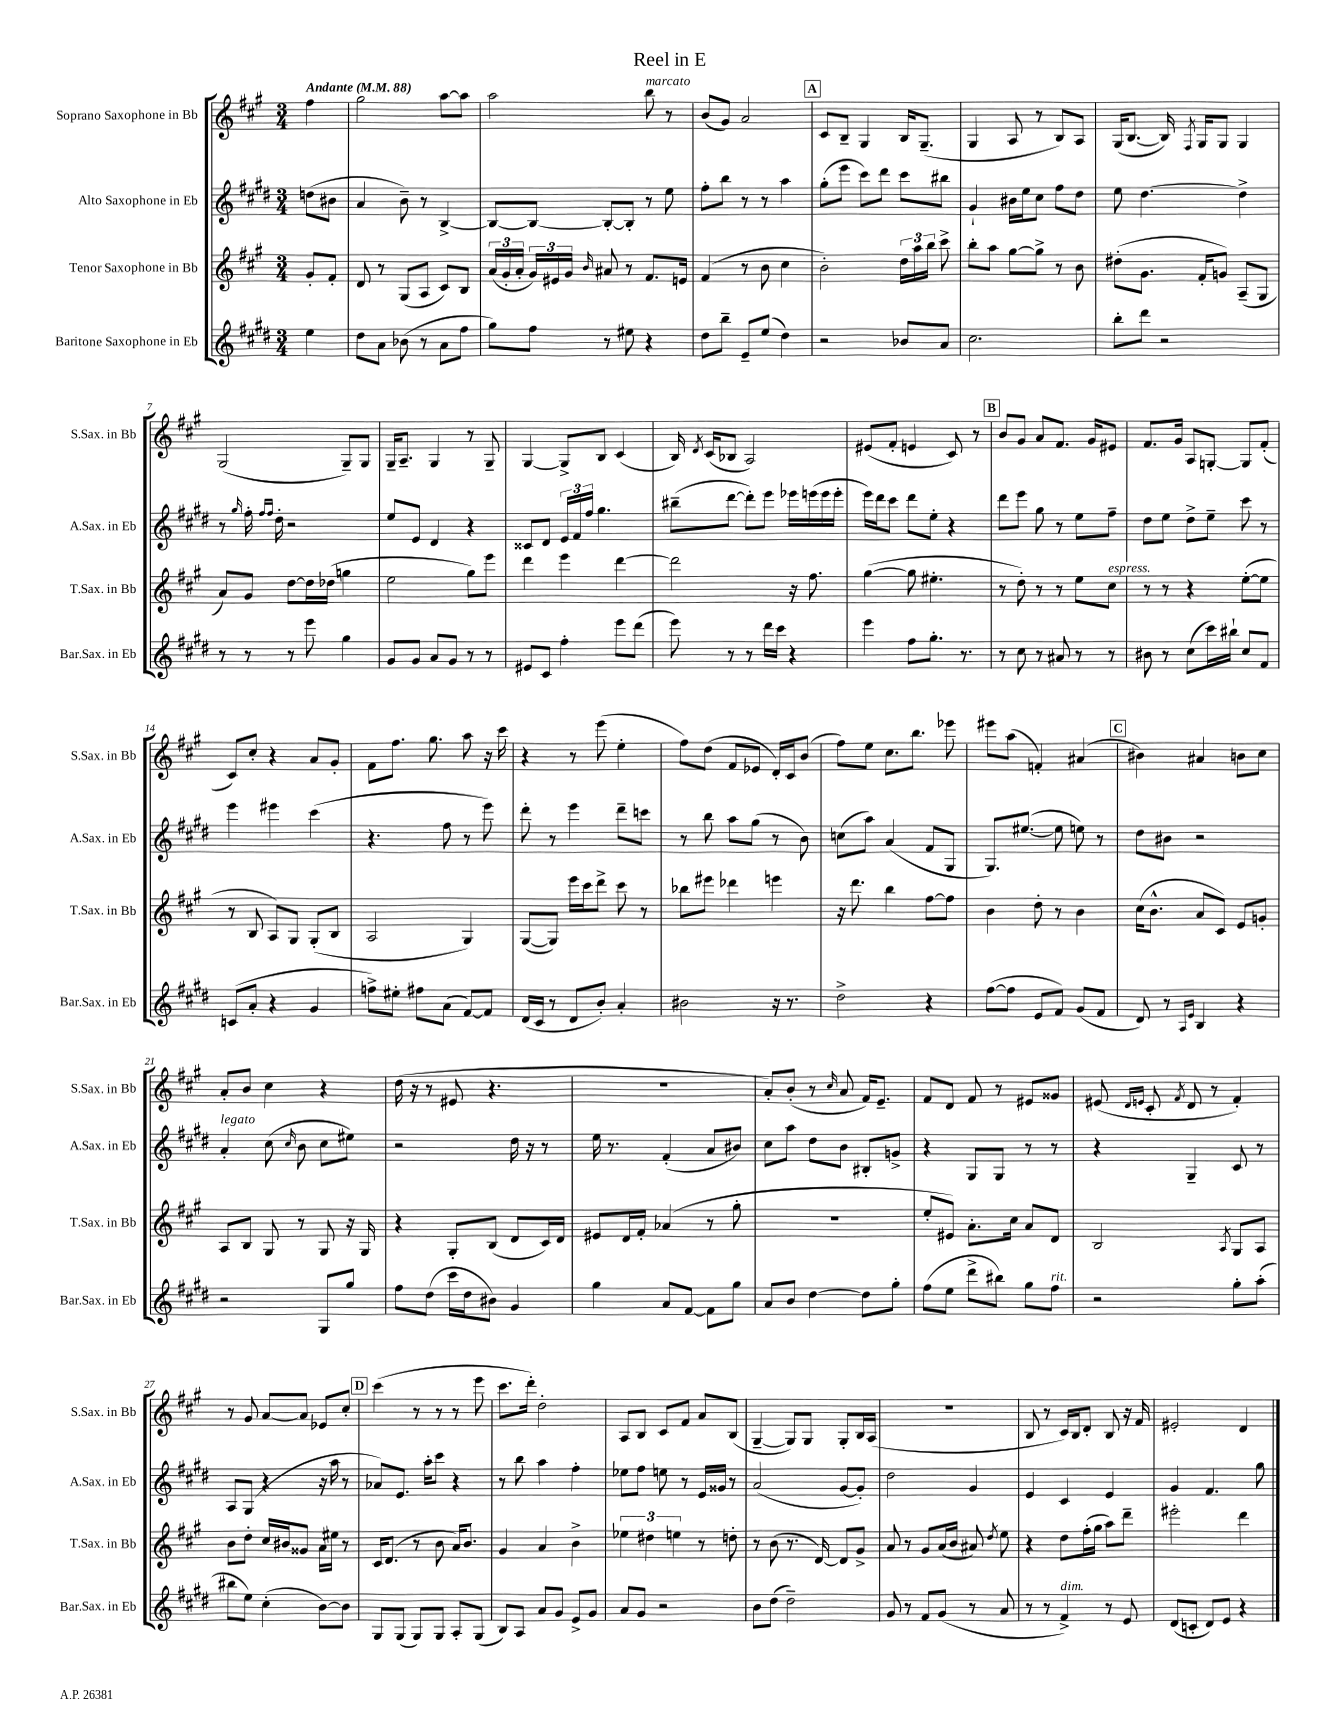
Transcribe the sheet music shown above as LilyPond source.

\header { title = "Reel in E" }
<<
\new StaffGroup <<
\new Staff = "s0" \with { instrumentName = "Soprano Saxophone in Bb" shortInstrumentName = "S.Sax. in Bb" } {
    \clef treble \key a \major \numericTimeSignature \time 3/4 \partial 4 \tempo "Andante" 4 = 88
    \autoBeamOff fis''4 |
    gis''2 a''8[~ a''8] |
    a''2 b''8^\markup { \italic "marcato" } r8 |
    b'8[( gis'8]) a'2 |
    \mark \markup { \box "A" } cis'8[ b8]-- gis4 b16[ gis8.]--( |
    gis4 a8 r8 b8[) a8] |
    gis16[( b8.]~ b16) \acciaccatura { fis8 } gis16[ gis8] gis4 |
    gis2( gis8[--) gis8] |
    gis16[-- a8.]-- gis4 r8 gis8-- |
    gis4~ gis8[-> b8] cis'4( |
    b16) \acciaccatura { d'8 } cis'16[( bes8] a2) |
    eis'8[( fis'8]-. e'4 cis'8) r8 |
    \mark \markup { \box "B" } b'8[ gis'8] a'8[ fis'8.] gis'16[ eis'8] |
    fis'8.[ gis'16] a8[ g8]~-. g8[ fis'8]-.( |
    cis'8[) cis''8]-. r4 a'8[ gis'8]-. |
    fis'8[ fis''8.] gis''8. a''8 r16 cis'''16 |
    r4 r8 e'''8( e''4-. |
    fis''8[) d''8]( fis'8[ ees'8] d'16[-.) cis'16 b'8]( |
    fis''8[) e''8] cis''8.[ b''8.] ees'''8 |
    eis'''8[ a''8]( f'4-.) ais'4( |
    \mark \markup { \box "C" } bis'4) ais'4 b'8[ cis''8] |
    a'8[-. b'8] cis''4 r4 |
    d''16( r16 r8 eis'8 r4. |
    R2. |
    a'8[-.) b'8]-.( r8 \grace { cis''16 } a'8 fis'16[) e'8.]-- |
    fis'8[ d'8] fis'8 r8 eis'8[ gisis'8] |
    eis'8( \grace { d'16[ e'16] } cis'8-. \acciaccatura { fis'8 } d'8 r8 fis'4-.) |
    r8 gis'8 a'8[~ a'8] ees'8[ cis''8]-. |
    \mark \markup { \box "D" } cis'''4( r8 r8 r8 e'''8 |
    cis'''8.[ d'''16]-.) d''2-. |
    a8[ b8] cis'8[ fis'8] a'8[ b8]( |
    gis4~-- gis8[) gis8] gis8[-. b16 a16]( |
    R2. |
    b8 r8 cis'16[) b16 d'8]-. b8 r16 fis'16 |
    eis'2-. d'4 \bar "|." |
}
\new Staff = "s1" \with { instrumentName = "Alto Saxophone in Eb" shortInstrumentName = "A.Sax. in Eb" } {
    \clef treble \key e \major \numericTimeSignature \time 3/4 \partial 4
    \autoBeamOff d''8[( bis'8] |
    a'4 b'8--) r8 b4~-> |
    b8[~ b8]~ b8[~-. b8]-. r8 e''8 |
    fis''8[-. b''8] r8 r8 a''4 |
    \mark \markup { \box "A" } gis''8[-.( e'''8] cis'''8[) dis'''8] cis'''8[ bis''8] |
    gis'4-! bis'16[ e''16 cis''8] fis''8[ dis''8] |
    e''8 dis''4.~ dis''4-> |
    r8 \grace { gis''16 } fis''16-. \grace { fis''16[ fis''16] } dis''16-. r2 |
    e''8[ e'8] dis'4 r4 |
    cisis'8[ dis'8] \tuplet 3/2 { e'16[ fis'16 fis''16] } gis''4. |
    bis''8[--( dis'''8]~ dis'''8[-.) e'''8] ees'''16[ e'''16( e'''16 e'''16]-. |
    e'''16[) dis'''16 cis'''8] dis'''8[ e''8]-. r4 |
    \mark \markup { \box "B" } dis'''8[ e'''8] gis''8 r8 e''8[ fis''8]-- |
    dis''8[ e''8] dis''8[-> e''8]-- cis'''8 r8 |
    e'''4 eis'''4 cis'''4( |
    r4. fis''8 r8 e'''8) |
    dis'''8-. r8 e'''4 dis'''8[-- c'''8] |
    r8 b''8 a''8[ gis''8]( r8 b'8) |
    c''8[( a''8]) a'4( fis'8[ gis8] |
    gis8.[) eis''8.]~( eis''8 e''8) r8 |
    \mark \markup { \box "C" } dis''8[ bis'8] r2 |
    a'4-.^\markup { \italic "legato" } cis''8( \grace { cis''16 } b'8 cis''8[ eis''8]) |
    r2 dis''16 r16 r8 |
    e''16 r8. fis'4-.( a'8[ bis'8]) |
    cis''8[ a''8] dis''8[ b'8] bis8[-. g'8]-> |
    r4 gis8[ gis8] r8 r8 |
    r4 gis4-- cis'8 r8 |
    a8[ gis8]( r4 r16 a''16 r8 |
    \mark \markup { \box "D" } aes'8[) e'8.] a''16[-. cis'''8] r4 |
    r8 b''8 a''4 fis''4-. |
    ees''8[ fis''8] e''8 r8 e'16[ gisis'16] r8 |
    a'2( gis'8[~ gis'8]-.) |
    dis''2 gis'4 |
    e'4 cis'4 e'4 |
    gis'4 fis'4. gis''8 \bar "|." |
}
\new Staff = "s2" \with { instrumentName = "Tenor Saxophone in Bb" shortInstrumentName = "T.Sax. in Bb" } {
    \clef treble \key a \major \numericTimeSignature \time 3/4 \partial 4
    \autoBeamOff gis'8[-. fis'8]-. |
    d'8 r8 gis8[( a8] cis'8[) b8] |
    \tuplet 3/2 { a'16[( gis'16-. a'16]-. } \tuplet 3/2 { gis'16[) eis'16 gis'16] } \grace { b'16 } ais'8 r8 fis'8.[ e'16] |
    fis'4( r8 b'8 cis''4 |
    \mark \markup { \box "A" } b'2-.) \tuplet 3/2 { d''16[ a''16 b''16] } cis'''8-> |
    b''8[-. a''8] gis''8[~ gis''8]-> r8 b'8 |
    dis''8[-.( gis'8.] fis'16[-. g'8]) a8[--( gis8] |
    a'8[) gis'8] d''8[~ d''16 des''16]( g''4 |
    e''2 gis''8[) e'''8] |
    d'''4 e'''4 d'''4~ |
    d'''2 r16 fis''8. |
    gis''4~( gis''8 eis''4.-. |
    \mark \markup { \box "B" } r8 d''8-.) r8 r8 e''8[ cis''8]^\markup { \italic "espress." } |
    r8 r8 r4 e''8[~-.( e''8] |
    r8 b8 a8[) gis8] gis8[-.( b8] |
    a2 gis4) |
    gis8[~( gis8]) e'''16[ cis'''16 d'''8]-> cis'''8 r8 |
    bes''8[ eis'''8] des'''4 e'''4 |
    r16 d'''8. b''4 fis''8[~ fis''8] |
    b'4 d''8-. r8 b'4 |
    \mark \markup { \box "C" } cis''16[( b'8.]-^ a'8[ cis'8]) e'8[ g'8]-. |
    a8[ b8] gis8 r8 gis8 r16 gis16 |
    r4 gis8[-. b8]( d'8[ cis'16) d'16] |
    eis'8[ d'16 fis'16]-. aes'4( r8 gis''8-. |
    R2. |
    e''8[-. eis'8]) a'8.[-. cis''16] a'8[ d'8] |
    b2 \acciaccatura { a8 } gis8[ a8] |
    b'8[ d''8]-. cis''16[ bis'16 gisis'8] a'16[ eis''16] r8 |
    \mark \markup { \box "D" } cis'16[ d'8.]( r8 b'8 a'16[) b'8.] |
    gis'4 a'4 b'4-> |
    \tuplet 3/2 { ees''4 dis''4 e''4 } r8 d''8-. |
    r8 b'8( r8. d'16~) d'8[ gis'8]-> |
    a'8 r8 gis'8[ a'16( b'16] ais'8) \acciaccatura { d''8 } e''8 |
    r4 d''8[ fis''16-.( gis''16] a''8[) d'''8]-- |
    eis'''2-. d'''4 \bar "|." |
}
\new Staff = "s3" \with { instrumentName = "Baritone Saxophone in Eb" shortInstrumentName = "Bar.Sax. in Eb" } {
    \clef treble \key e \major \numericTimeSignature \time 3/4 \partial 4
    \autoBeamOff e''4 |
    dis''8[ a'8] bes'8( r8 a'8[ fis''8] |
    gis''8[) fis''8] r8 eis''8 r4 |
    dis''8[ b''8]-- e'8[-- e''8]( dis''4) |
    \mark \markup { \box "A" } r2 bes'8[ a'8] |
    cis''2. |
    b''8[-. dis'''8] r2 |
    r8 r8 r8 e'''8 gis''4 |
    gis'8[ gis'8] a'8[ gis'8] r8 r8 |
    eis'8[ cis'8] fis''4-. e'''8[ dis'''8]( |
    e'''8) r8 r8 dis'''16[ cis'''16] r4 |
    e'''4 fis''8[ gis''8.]-. r8. |
    \mark \markup { \box "B" } r8 cis''8 r8 ais'8 r8 r8 |
    bis'8 r8 cis''8[( cis'''16) bis''16]-! cis''8[ fis'8] |
    c'8[( a'8]-. r4 gis'4 |
    f''8[->) eis''8]-. fis''8[ a'8]( fis'8[~) fis'8] |
    dis'16[( cis'16] r8 dis'8[ b'8]-.) a'4-. |
    bis'2 r16 r8. |
    dis''2-> r4 |
    fis''8[~( fis''8] e'8[ fis'8]) gis'8[( fis'8] |
    \mark \markup { \box "C" } dis'8) r8 \grace { a16[ e'16] } b4 r4 |
    r2 gis8[ gis''8] |
    fis''8[ dis''8]( cis'''16[ dis''16 bis'8]) gis'4 |
    gis''4 a'8[ fis'8]~ fis'8[ gis''8] |
    a'8[ b'8] dis''4~ dis''8[ gis''8]-. |
    fis''8[( e''8] dis'''8[-> bis''8]) gis''8[ fis''8]^\markup { \italic "rit." } |
    r2 gis''8[-. a''8]-.( |
    bis''8[ e''8]) cis''4-.( b'8[~) b'8] |
    \mark \markup { \box "D" } gis8[ gis8]( gis8[) gis8] a8[-. gis8]( |
    b8[) a8] a'8[ gis'8] e'8[-> gis'8] |
    a'8[ gis'8] r2 |
    b'8[ dis''8]( dis''2--) |
    gis'8 r8 fis'8[ gis'8]( r8 a'8 |
    r8 r8 fis'4->^\markup { \italic "dim." }) r8 e'8 |
    dis'8[( c'8]-. dis'8[) e'8] r4 \bar "|." |
}
>>
>>
